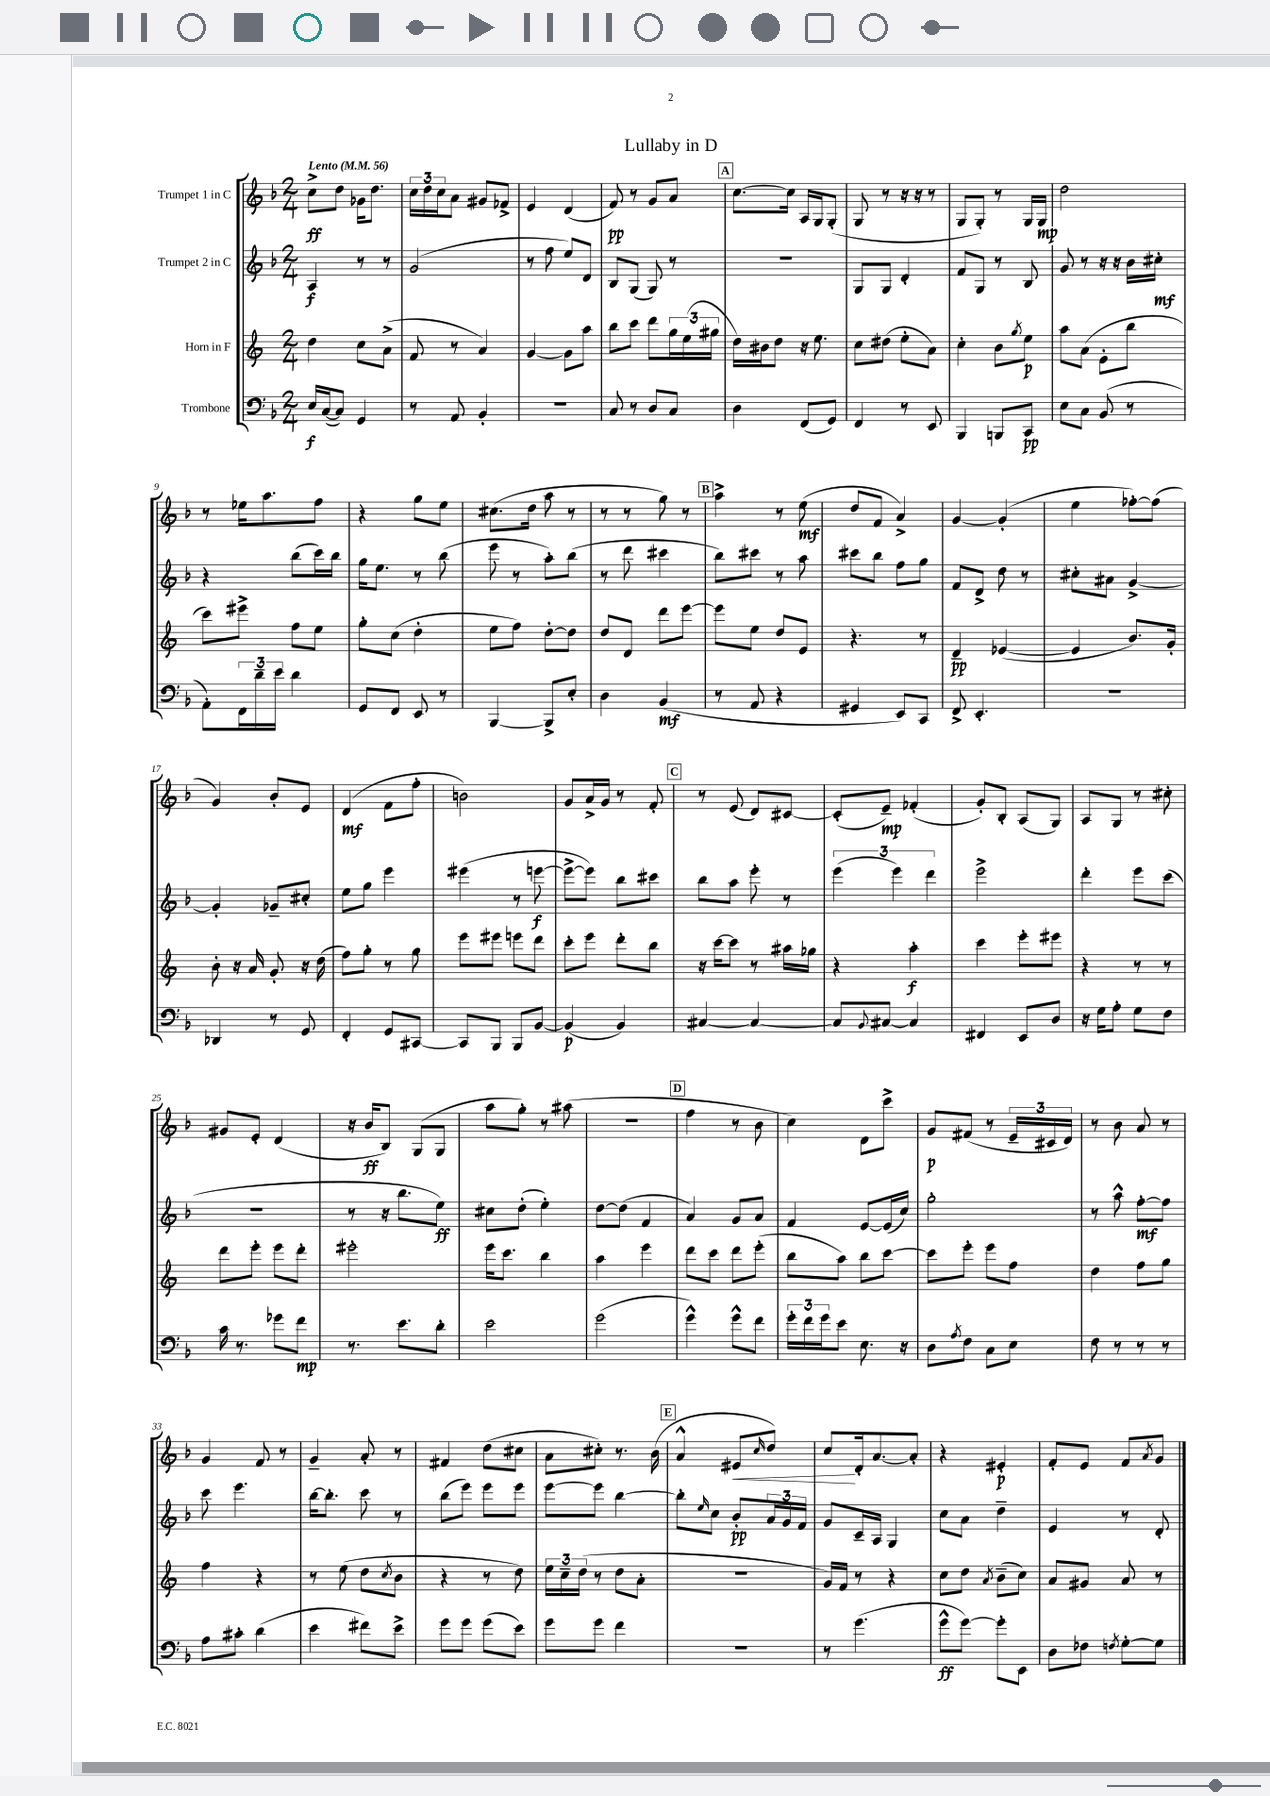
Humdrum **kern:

**kern	**kern	**kern	**kern
*staff4	*staff3	*staff2	*staff1
*clefF4	*clefG2	*clefG2	*clefG2
*k[b-]	*k[]	*k[b-]	*k[b-]
*M2/4	*M2/4	*M2/4	*M2/4
*MM56	*MM56	*MM56	*MM56
16E	4dd	4A	8cc^
([16C	.	.	.
8C])	.	.	8dd
4GG	8cc	8r	16g-
.	.	.	8.dd
.	(8a^	8r	.
=	=	=	=
8r	8f	(2g	24cc
.	.	.	24dd
.	.	.	24cc
8AA	8r	.	8a
4BB-'	4a)	.	8g#
.	.	.	8f-^
=	=	=	=
2r	[4g	8r	4e
.	.	8ff	.
.	8g]	8ee)	(4d
.	8aa	8d	.
=	=	=	=
8C	8bb	8B-	8f)
8r	8ccc	(8G	8r
8D	8ddd	8G)	8g
8C	24gg	8r	8a
.	(24ee	.	.
.	24gg#	.	.
=	=	=	=
4D	16dd)	2r	[8.cc
.	16b#	.	.
.	8dd	.	.
.	.	.	16cc]
(8FF	16r	.	16A
.	8.ee	.	16G
8GG)	.	.	(8G'
=	=	=	=
4FF	8cc	8G	8G
.	(8dd#	8G	8r
8r	8ee'	4d'	16r
.	.	.	16r
8EE	8a)	.	8r
=	=	=	=
4BBB-	4cc'	8f	8G
.	.	8G	8G')
8BBB	8b	8r	8r
.	8qgg	.	.
8CC	8ee	8B-	16G
.	.	.	16G
=	=	=	=
8E	8aa	8g	2dd
8C	(8a	8r	.
(8BB-	8e'	16r	.
.	.	16r	.
8r	8bb	16b-	.
.	.	16cc#'	.
=	=	=	=
8AA')	8ccc)	4r	8r
24FF	8eee#^	.	16ee-
24d~	.	.	.
.	.	.	8.aa
24e	.	.	.
4d	8ff	(8bb-	.
.	8ee	16ccc)	8ff
.	.	16bb-	.
=	=	=	=
8GG	8gg'	16gg	4r
.	.	8.ee	.
8FF	(8cc	.	.
8EE	4dd'	8r	8gg
8r	.	(8bb-	8ee
=	=	=	=
[4BBB-	8ee	8eee	(8.cc#
.	8ff)	8r	.
.	.	.	16dd
8BBB-^]	[8dd'	8aa')	8aa
8E'	8dd]	(8bb-	8r
=	=	=	=
4D	8dd	8r	8r
.	8d	8ddd	8r
(4BB-	8ddd	4ccc#	8gg)
.	[8eee	.	8r
=	=	=	=
8r	8eee]	8bb-)	4aa^
8AA	8ee	8ccc#	.
4r	8dd	8r	8r
.	8e	8aa	(8ee
=	=	=	=
4GG#	4.r	8ccc#	8dd
.	.	8bb-	8f
8EE)	.	8ff	4a^)
8CC	8r	8gg	.
=	=	=	=
8FF^	4d~	8f	[4g
4.EE'	.	8d^	.
.	([4e-	8dd	(4g']
.	.	8r	.
=	=	=	=
2r	4e-]	8cc#'	4ee
.	.	8a#	.
.	8.b)	[4g^	[8ff-')
.	.	.	(8ff-]
.	16g'	.	.
=	=	=	=
4DD-	8b'	4g']	4g)
.	16r	.	.
.	16a	.	.
8r	8g'	8g-~	8b-'
8GG	16r	8cc#'	8e
.	(16dd	.	.
=	=	=	=
4FF'	8ff)	8ee	(4d
.	8gg'	8gg	.
8GG	8r	4eee	8f
[8CC#	8gg	.	8ff'
=	=	=	=
8CC#]	8eee	(4eee#	2b)
8BBB-	8eee#	.	.
8BBB-	8eee	8r	.
[8BB-	8ddd	[8eee	.
=	=	=	=
(4BB-]	8ccc'	8eee^_	8g
.	8eee	8eee])	16a^
.	.	.	16g
4BB-)	8ddd'	8bb-	8r
.	8bb	8ccc#	8f'
=	=	=	=
[4C#	16r	8bb-	8r
.	[16ccc	.	.
.	8ccc]	8aa	(8e
4C#_	8r	8eee'	8d)
.	16aa#	8r	[8c#
.	16gg-	.	.
=	=	=	=
8C#]	4r	(6eee	(8c#']
8qqBB-	.	.	.
[8C#	.	.	8e~)
.	.	6eee)	.
4C#]	4aa'	.	(4f-'
.	.	6ddd	.
=	=	=	=
4FF#	4ccc	2eee^	8g')
.	.	.	8B-'
8EE	8eee'	.	(8A
8D	8eee#	.	8G)
=	=	=	=
16r	4r	4ddd'	8A
16G	.	.	.
8A'	.	.	8G
8G	8r	8eee	8r
8F	8r	(8ccc	8cc#'
=	=	=	=
16c	8ddd	2r	8g#
8.r	.	.	.
.	8eee'	.	8e'
8g-	8eee	.	(4d
8f	8ddd'	.	.
=	=	=	=
8.r	2eee#'	8r	16r
.	.	.	16b-
.	.	16r	8B-)
8.e	.	8.bb-	.
.	.	.	(8G
8d'	.	8ee)	8G
=	=	=	=
2e	16eee	8cc#	8aa
.	8.ccc	.	.
.	.	(8dd'	8gg')
.	4bb	4ee')	8r
.	.	.	(8aa#
=	=	=	=
(2g	4aa	[8dd	2r
.	.	(8dd]	.
.	4eee	4f	.
=	=	=	=
4g^^)	8ddd	4a)	4ff
.	8ccc	.	.
8g^^	8ddd	8g	8r
8f	(8eee'	8a	8b-
=	=	=	=
24g'	8bb	4f	4cc)
24f	.	.	.
24g	.	.	.
8e	8aa)	.	.
8.E	8bb	[8e	8d
.	[8ccc	(16e]	8ccc^
16r	.	16cc)	.
=	=	=	=
8D	8ccc]	2gg'	8g
8qA	.	.	.
8F	8eee'	.	(8f#
8C	8eee	.	8r
8E	8ff	.	24e~
.	.	.	24c#
.	.	.	24d)
=	=	=	=
8F	4dd	8r	8r
8r	.	8aa^^	8b-
8r	8ff	[8ff'	8a
8r	8gg	8ff]	8r
=	=	=	=
8A	4ff	8ccc	4g
8c#'	.	4.eee	.
(4d	4r	.	8f
.	.	.	8r
=	=	=	=
4e	8r	[16bb-	4g~
.	.	8.bb-']	.
.	(8ee	.	.
8f#)	8dd	8ccc	8a'
.	8qcc	.	.
8e^	8b	8r	8r
=	=	=	=
8g	4r	(8bb-	4f#
8g	.	8eee)	.
(8g	8r	8eee	(8dd
8e)	8dd)	8eee	8cc#
=	=	=	=
8g	24ee	[8eee	8a
.	24cc~	.	.
.	(24dd	.	.
8g	8r	8eee]	8cc#')
4f	8dd	[4bb-	8.r
.	8a'	.	.
.	.	.	(16b-
=	=	=	=
2r	2r	8bb-']	4a^^
.	.	16qqee	.
.	.	8cc	.
.	.	8b-'	8e#
.	.	.	16qqcc
.	.	24a	8dd)
.	.	24g	.
.	.	24f	.
=	=	=	=
8r	16g)	8g	8cc
.	16f	.	.
(4.g	8r	16c~	16d'
.	.	16A	[8.a
.	4r	4G	.
.	.	.	8a']
=	=	=	=
8g^^	8cc	8cc	4r
[8g)	8dd	8a	.
.	8qa	.	.
8g']	(8b~	4dd~	4e#'
8EE	8cc)	.	.
=	=	=	=
8D	8a	4e	8f'
8F-	8g#	.	8e
8qF	.	.	.
[8G'	8a	8r	8f
.	.	.	8qa
8G]	8r	8d'	8g
==	==	==	==
*-	*-	*-	*-
